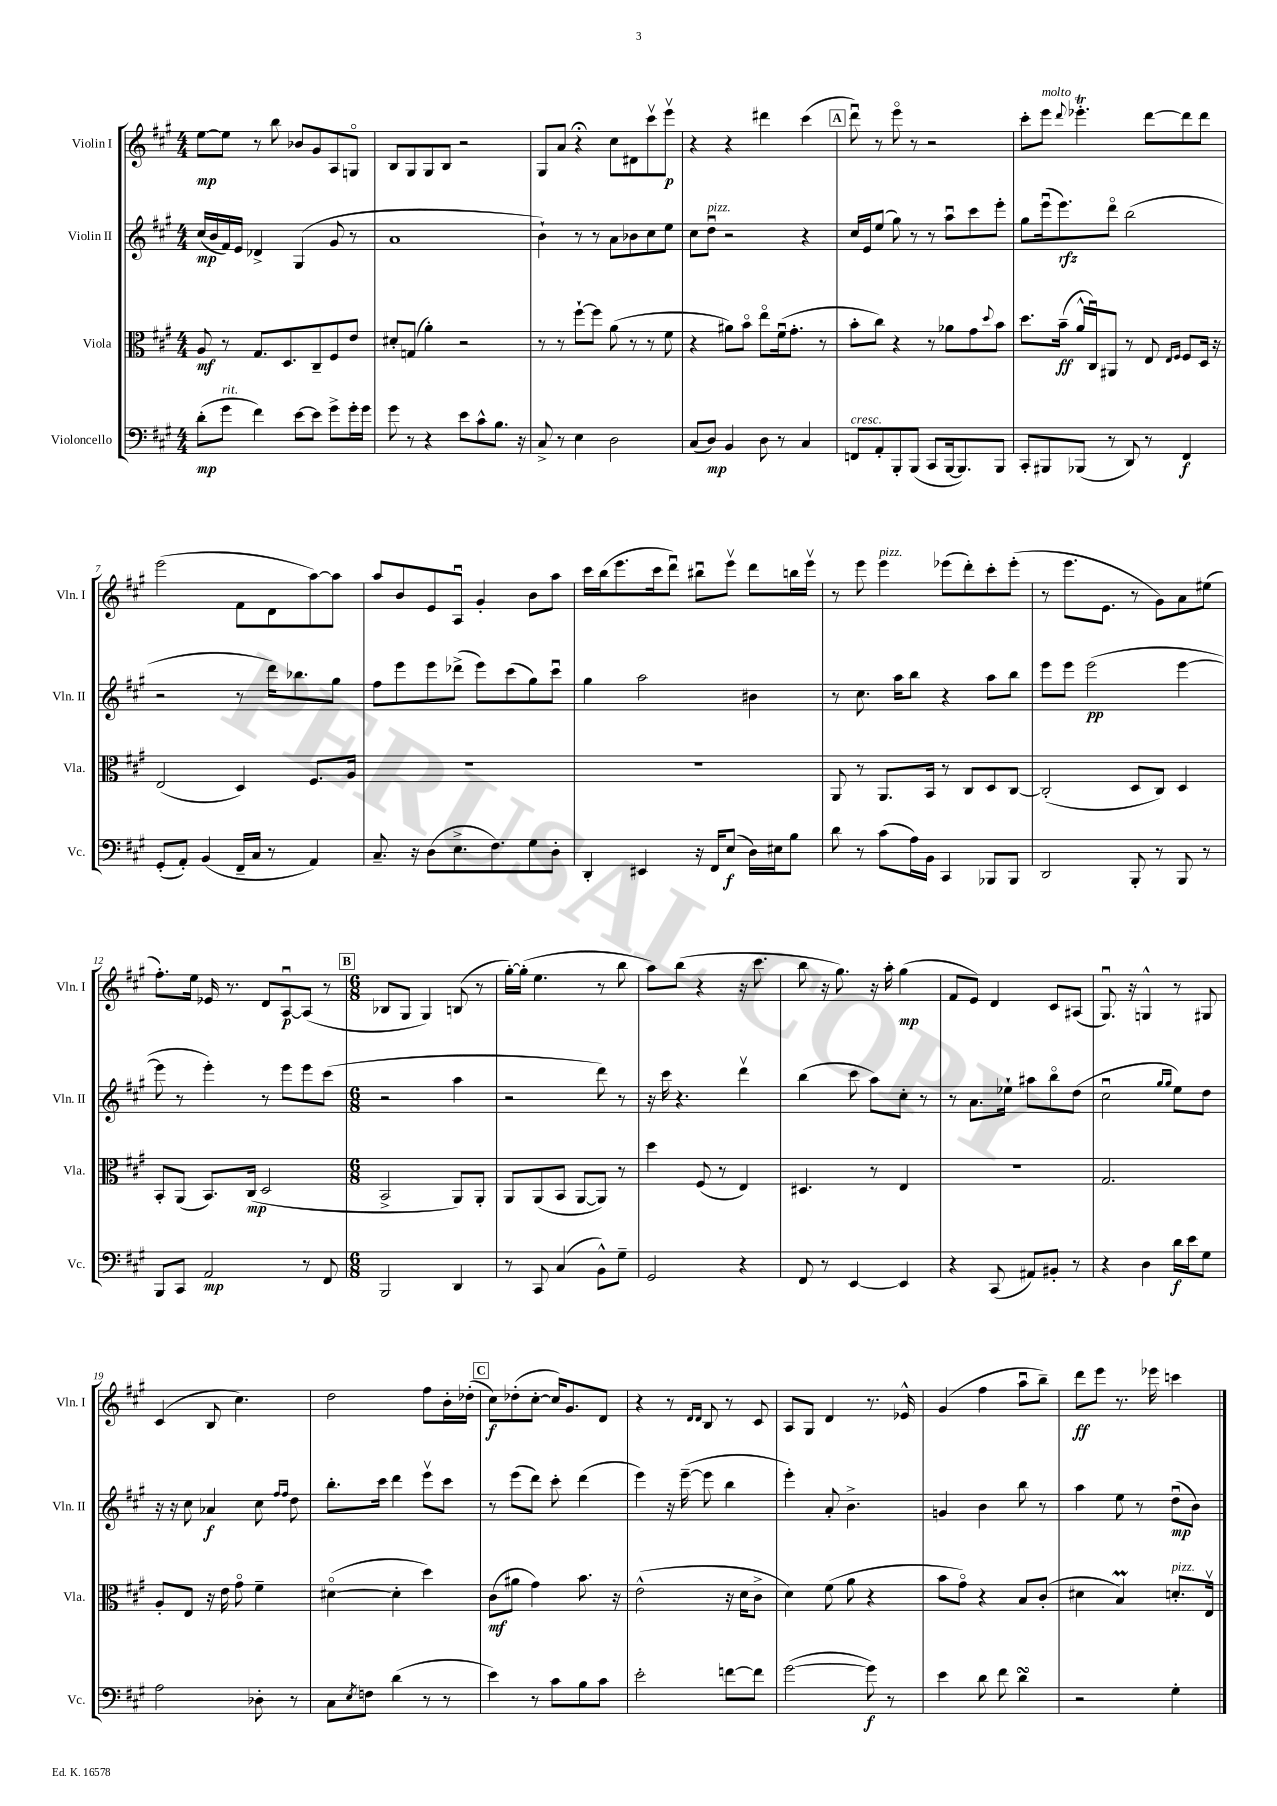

**kern	**kern	**kern	**kern
*staff4	*staff3	*staff2	*staff1
*clefF4	*clefC3	*clefG2	*clefG2
*k[f#c#g#]	*k[f#c#g#]	*k[f#c#g#]	*k[f#c#g#]
*M4/4	*M4/4	*M4/4	*M4/4
(8d'	8A	(16cc#	[8ee
.	.	16b	.
8g#	8r	16f#)	8ee]
.	.	16e	.
4f#)	8.G#	4d-^	8r
.	.	.	8bb
.	8.D	.	.
[8e	.	(4G#	8b-
8e]	8C#~	.	8g#
8g#^	8F#	8g#	8A
16g#'	8e	8r	8Go
16g#	.	.	.
=	=	=	=
8g#	8d#'	1a	8B
8r	(8G	.	8G#
4r	4a')	.	8G#
.	.	.	8B
8e	2r	.	2r
8c#^^	.	.	.
8.B	.	.	.
16r	.	.	.
=	=	=	=
8C#^	8r	4b`)	8G#
8r	8r	.	8a
4E	[8ff#`	8r	4r;
.	8ff#]	8r	.
2D	(8a	8a	8cc#
.	8r	8b-	8d#
.	8r	8cc#	8ccc#v
.	8f#	8ee	8eeev
=	=	=	=
(8C#	4r	8cc#	4r
8D)	.	8ddu	.
4BB	8a#)	2r	4r
.	8bo	.	.
8D	8eeo	.	4ddd#
8r	(16f#u	.	.
.	8.g#'	.	.
4C#	.	4r	(4ccc#
.	8r	.	.
=	=	=	=
8FF	8b'	16cc#	8dddu)
.	.	16e	.
8AA'	8cc#)	(8ee	8r
8BBB'	4r	8gg#)	8eeeo
(8BBB	.	8r	8r
8CC#	8r	8r	2r
[16BBB	8a-	8aau	.
8.BBB])	.	.	.
.	8g#	8ccc#	.
.	8qqdd	.	.
8BBB	8b	8eee'	.
=	=	=	=
8CC#'	8.dd	8gg#	8ccc#'
8BBB#	.	(16eeeu	8eee
.	(16b~	8.eee)	.
.	.	.	8qqddd
(8BBB-	16a^^	.	4.eee-'
.	16C#u)	.	.
8r	8AA#	8dddo	.
8DD)	8r	(2bb	.
8r	8E	.	[8ddd
.	16qqE	.	.
.	16qqF#	.	.
4FF#	8F#	.	8ddd]
.	16D	.	8ddd
.	16r	.	.
=	=	=	=
(8GG#'	(2E	2r	(2eee
8AA')	.	.	.
(4BB	.	.	.
16FF#~	4D)	8r	8f#
16C#	.	.	.
8r	.	16ddd)	8d
.	.	8.bb-	.
4AA)	8.F#	.	[8aa)
.	.	8gg#	8aa]
.	16A	.	.
=	=	=	=
8.C#~	1r	8ff#	8aa
.	.	8eee	8b
16r	.	.	.
(8D	.	8eee	8e
8.E^	.	(8ddd-^	8Au
.	.	8eee)	4g#'
8.F#)	.	.	.
.	.	(8ccc#	.
8G#	.	8gg#)	8b
8D'	.	8ccc#u	8aa
=	=	=	=
4DD'	1r	4gg#	16ccc#
.	.	.	(16bb
.	.	.	8.eee
4EE#	.	2aa	.
.	.	.	16ccc#
.	.	.	8dddu)
16r	.	.	8bb#u
16FF#	.	.	.
(8E	.	.	8eeev
16D)	.	4b#	8ddd
16E#	.	.	.
8B	.	.	16bb
.	.	.	16eeev
=	=	=	=
8d	8AA	8r	8r
8r	8r	8.cc#	8eee
(8c#	8.AA	.	4eee
.	.	16aa	.
16A)	.	8bb	.
16BB	16BB	.	.
4CC#	8r	4r	(8eee-
.	8C#	.	8ddd')
8BBB-	8D	8aa	8ccc#'
8BBB-	[8C#	8bb	(8eee-'
=	=	=	=
2DD	(2C#']	8eee	8r
.	.	8eee	8.eee
.	.	(2eee	.
.	.	.	8.e
8BBB'	8D	.	8r
8r	8C#)	.	8g#)
8BBB	4D	[4eee	8a
8r	.	.	(8ee#
=	=	=	=
8BBB	8BB'	8eee]	8.ff#')
8CC#	(8AA	8r	.
.	.	.	16ee
2AA	8.BB)	4eee')	16e-
.	.	.	8.r
.	(16C#	.	.
.	2D	8r	8d
.	.	8eee	[8Au
8r	.	8eee	(8A]
8FF#	.	(8ccc#	8r
=	=	=	=
*M6/8	*M6/8	*M6/8	*M6/8
2BBB	2BB^	2r	8B-
.	.	.	8G#
.	.	.	4G#)
4DD	8AA)	4aa	(8B
.	8AA'	.	8r
=	=	=	=
8r	8AA	2r	[16gg#')
.	.	.	(16gg#']
8CC#	(8AA	.	4.ee
(4C#	8BB	.	.
.	[8AA	.	.
8BB^^)	8AA])	8ddd)	8r
8G#~	8r	8r	8bb
=	=	=	=
2GG#	4dd	16r	8aa)
.	.	16ccc#	.
.	.	4.r	(8bb
.	(8F#	.	4r
.	8r	.	.
4r	4E)	4dddv	16r
.	.	.	8.ccc#
=	=	=	=
8FF#	4.D#	(4bb	8bb
8r	.	.	16r
.	.	.	8.gg#)
[4EE	.	8ccc#	.
.	8r	8aa)	16r
.	.	.	16aa'
4EE]	4E	8cc#'	(4gg#
.	.	8r	.
=	=	=	=
4r	2.r	8r	8f#
.	.	8.a	8e)
(8CC#	.	.	4d
.	.	16ee-`	.
8AA#)	.	8aa#	.
8BB#'	.	8bbo	8c#
8r	.	(8dd	(8A#
=	=	=	=
4r	2.G#	2cc#u	8.G#u)
.	.	.	16r
4D	.	.	4G^^
.	.	16qqgg#	.
.	.	16qqgg#	.
16d	.	8ee)	8r
16e	.	.	.
8G#	.	8dd	8G#
=	=	=	=
2A	8A'	16r	(4c#
.	.	16r	.
.	8E	8cc#	.
.	16r	4a-	8B
.	16e	.	.
.	8g#o	.	4.cc#)
8D-'	4f#~	8cc#	.
.	.	16qqff#	.
.	.	16qqff#	.
8r	.	8dd	.
=	=	=	=
8C#	([4d#o	8.bb'	2dd
8qE	.	.	.
8F	.	.	.
.	.	16ccc#	.
(4d	4d#']	4ddd	.
8r	4dd)	8eeev	8ff#
8r	.	8ccc#	16b'
.	.	.	(16dd-'
=	=	=	=
4e)	(8c#	8r	8cc#)
.	8a#	(8eee	(8dd-'
8r	4g#)	8ddd)	[8cc#'
8c#	.	8ccc#'	16cc#])
.	.	.	8.g#
8B	8.b	(4ddd	.
8c#	.	.	8d
.	16r	.	.
=	=	=	=
2e'	(2e^^	4eee)	4r
.	.	16r	8r
.	.	([16eee~	.
.	.	.	16qqd
.	.	.	16qqd
.	.	8eee]	8B
[8f	16r	4bb	8r
.	16d	.	.
8f]	8c#^	.	8c#
=	=	=	=
([2g#	4d)	4eee')	8A
.	.	.	8G#
.	(8f#	8a'	4d
.	8a	4.b^	.
8g#])	4r	.	8.r
8r	.	.	.
.	.	.	16e-^^
=	=	=	=
4e	8b	4g	(4g#
.	8g#o)	.	.
8d	4r	4b	4ff#
8f#	.	.	.
4d	8B	8bb	8aau
.	(8c#'	8r	8bb~)
=	=	=	=
2r	4d#	4aa	8ddd
.	.	.	8eee
.	4B)	8ee	8.r
.	.	8r	.
.	.	.	16eee-
4G#'	8.d'	(8ddu	4ccc
.	.	8b)	.
.	16Ev	.	.
==	==	==	==
*-	*-	*-	*-
